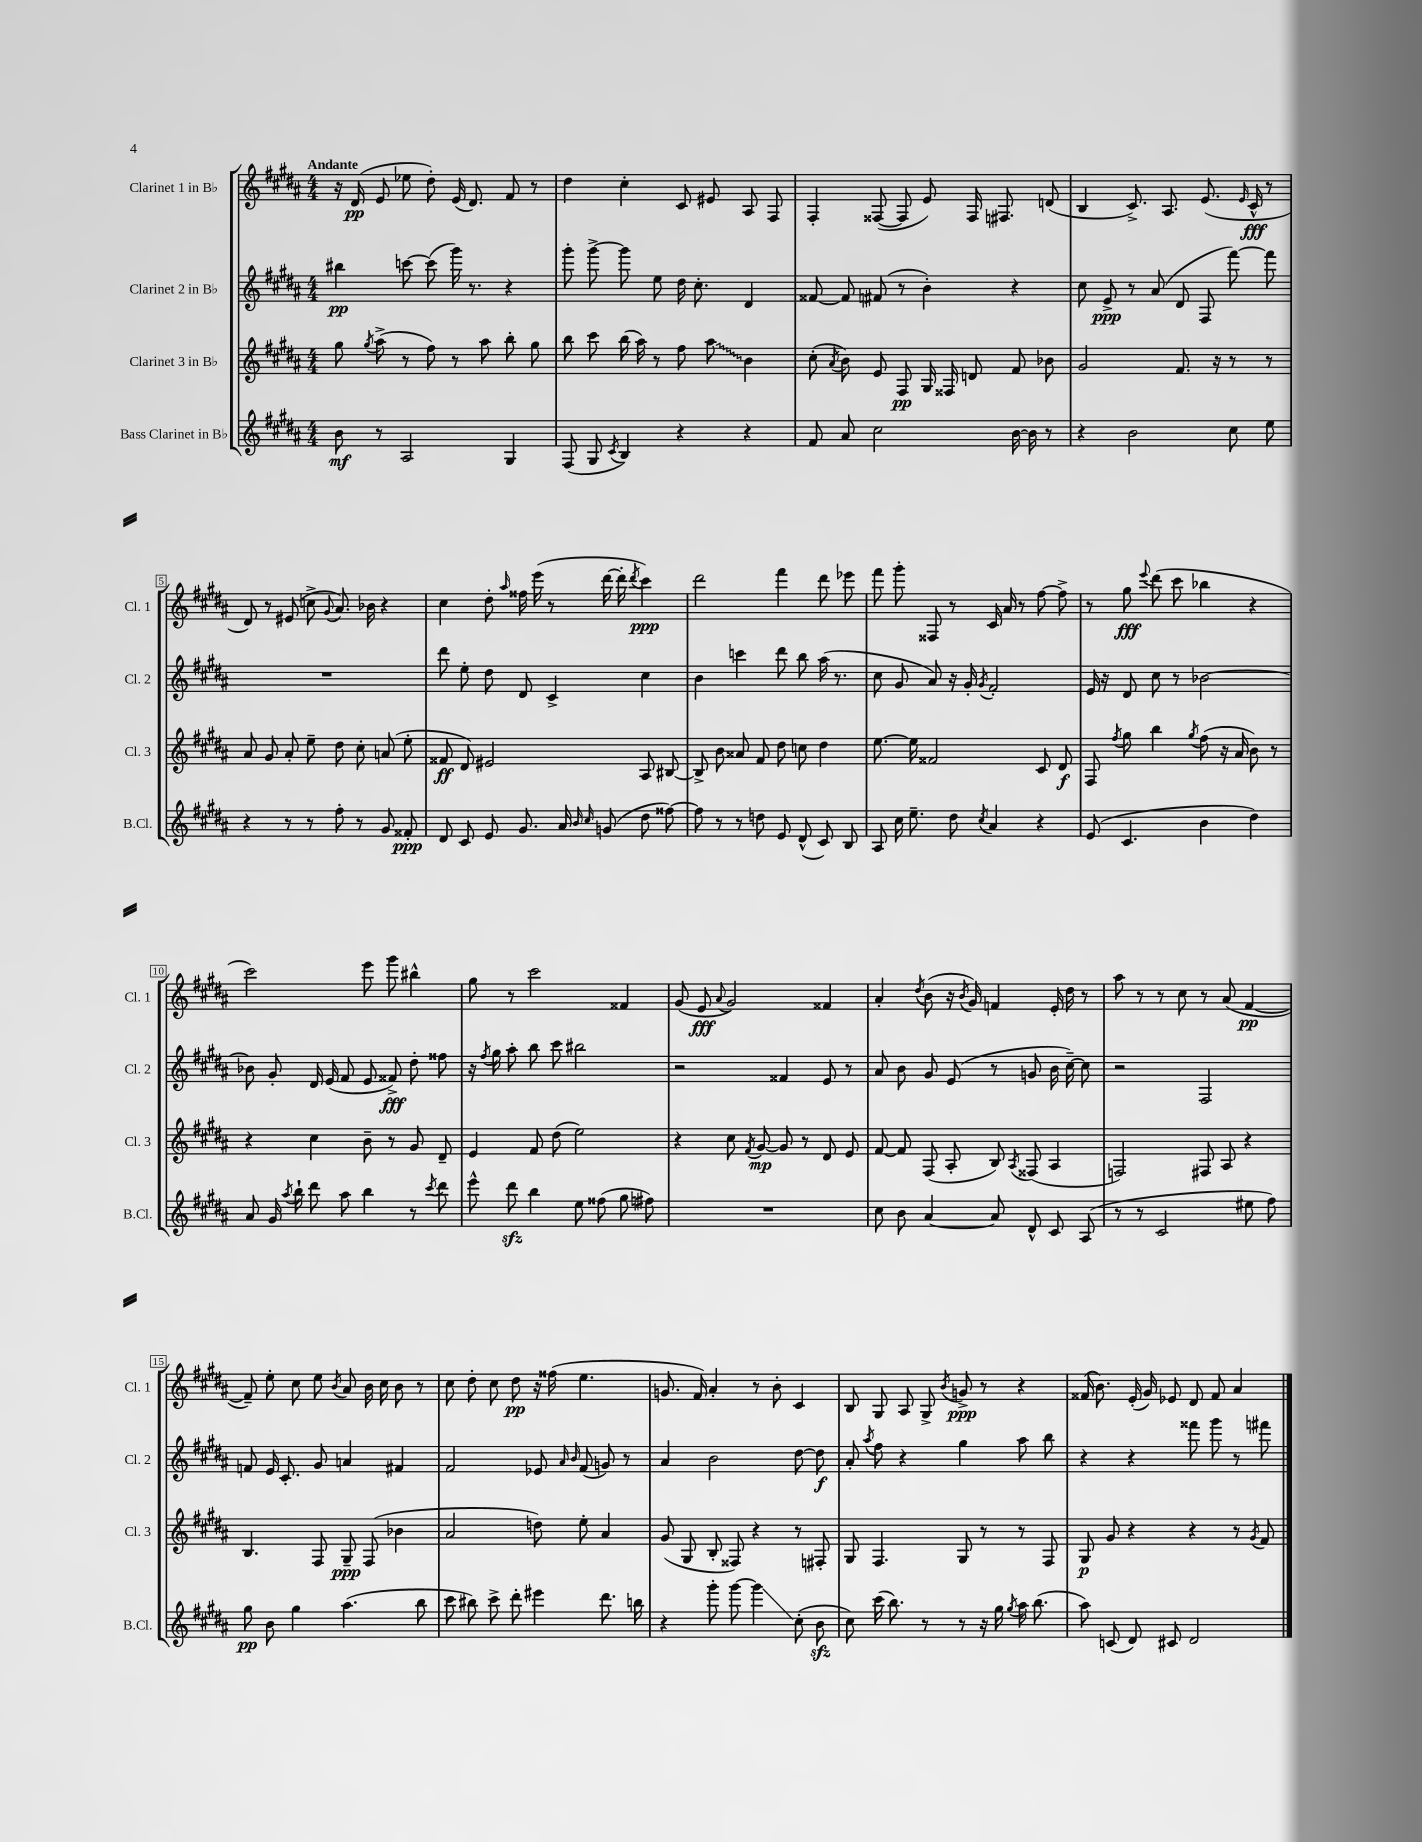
<<
\new StaffGroup <<
\new Staff = "s0" \with { instrumentName = "Clarinet 1 in Bb" shortInstrumentName = "Cl. 1" } {
    \clef treble \key b \major \numericTimeSignature \time 4/4 \tempo "Andante"
    \autoBeamOff r16 dis'16\pp( e'8 ees''8 dis''8-.) e'16( dis'8.) fis'8 r8 |
    dis''4 cis''4-. cis'8 eis'8 ais8 fis8 |
    fis4-. fisis8~( fisis8 e'8) fisis16 fis8. d'8( |
    b4 cis'8.->) ais8. e'8.( \grace { e'16 } cis'16-^\fff r8 |
    dis'8) r8 eis'8( c''8-> \appoggiatura { gis'8 } ais'8.) bes'16 r4 |
    cis''4 dis''8-. \grace { ais''16 } fisis''16 e'''16( r8 dis'''16~ dis'''16-. \acciaccatura { dis'''8 } cis'''4\ppp) |
    dis'''2 fis'''4 dis'''8 ees'''8 |
    fis'''8 gis'''8-. fisis8 r8 cis'16 ais'16 r8 fis''8~ fis''8-> |
    r8 gis''8\fff \appoggiatura { e'''8 } dis'''8( cis'''8 bes''4 r4 |
    cis'''2) e'''8 gis'''8 bis''4-^ |
    gis''8 r8 cis'''2 fisis'4 |
    gis'8( e'8\fff \appoggiatura { ais'8 } gis'2) fisis'4 |
    ais'4-. \acciaccatura { dis''8 } b'8( r16 \acciaccatura { b'8 } gis'16) f'4 e'16-. dis''16 r8 |
    ais''8 r8 r8 cis''8 r8 ais'8( fis'4~\pp |
    fis'8--) e''8-. cis''8 e''8 \acciaccatura { b'8 } ais'8 b'16 cis''16 b'8 r8 |
    cis''8 dis''8-. cis''8 dis''8\pp r16 fisis''16( e''4. |
    g'8. fis'16) ais'4-. r8 b'8-. cis'4 |
    b8 gis8 ais8 gis8-> \acciaccatura { b'8 } g'8->\ppp r8 r4 |
    fisis'16( b'8.) e'16-.( gis'16) ees'8 dis'8 fisis'8 ais'4 \bar "|." |
}
\new Staff = "s1" \with { instrumentName = "Clarinet 2 in Bb" shortInstrumentName = "Cl. 2" } {
    \clef treble \key b \major \numericTimeSignature \time 4/4
    \autoBeamOff bis''4\pp c'''8~ c'''8( gis'''16) r8. r4 |
    gis'''8-. gis'''8~-> gis'''8 e''8 dis''16 cis''8.-. dis'4 |
    fisis'8~ fisis'8 fis'8( r8 b'4-.) r4 |
    cis''8 e'8->\ppp r8 ais'8( dis'8 fis8 fis'''8~) fis'''8 |
    R1 |
    dis'''8 e''8-. dis''8 dis'8 cis'4-> cis''4 |
    b'4 c'''4 dis'''8 b''8 ais''16( r8. |
    cis''8 gis'8 ais'8) r16 gis'16-. \acciaccatura { gis'8 } fis'2-. |
    e'16 r16 dis'8 cis''8 r8 bes'2~ |
    bes'8 gis'8-. dis'16 e'16( fis'8 e'8 fisis'8->\fff) dis''8-. fisis''8 |
    r16 \acciaccatura { fis''8 } gis''16 ais''8-. b''8 cis'''8 bis''2 |
    r2 fisis'4 e'8 r8 |
    ais'8 b'8 gis'8 e'8( r8 g'8 b'16 cis''16~--) cis''8 |
    r2 fis2 |
    f'8 e'16 cis'8.-. gis'8 a'4 fis'4 |
    fis'2 ees'8 \grace { ais'16 b'16 } fis'8( g'8) r8 |
    ais'4 b'2 dis''8~ dis''8\f |
    ais'8-. \acciaccatura { ais''8 } fis''8 r4 gis''4 ais''8 b''8 |
    r4 r4 fisis'''8 gis'''8 r8 fis'''8 \bar "|." |
}
\new Staff = "s2" \with { instrumentName = "Clarinet 3 in Bb" shortInstrumentName = "Cl. 3" } {
    \clef treble \key b \major \numericTimeSignature \time 4/4
    \autoBeamOff gis''8 \acciaccatura { gis''8 } ais''8->( r8 fis''8) r8 ais''8 b''8-. gis''8 |
    b''8 cis'''8 b''16( ais''16) r8 fis''8 \once \override Glissando.style = #'zigzag ais''8\glissando b'4 |
    cis''8-.( \acciaccatura { ais'8 } b'8) e'8 fis8\pp gis16 fisis16 d'8 fis'8 bes'8 |
    gis'2 fis'8. r16 r8 r8 |
    ais'8 gis'8 ais'8-. e''8-- dis''8 cis''8-. a'8( e''8-. |
    fisis'8\ff dis'8) eis'2 ais8 bis8~ |
    bis8-> b'8 aisis'8 fis'8 dis''8 c''8 dis''4 |
    e''8.~ e''16 fisis'2 cis'8 dis'8\f |
    fis8 \acciaccatura { fis''8 } gis''8 b''4 \acciaccatura { gis''8 } fis''8( r16 ais'16 b'8) r8 |
    r4 cis''4 b'8-- r8 gis'8 dis'8-- |
    e'4 fis'8 dis''8( e''2) |
    r4 cis''8 \acciaccatura { fis'8 } gis'8~\mp gis'8 r8 dis'8 e'8 |
    fis'8~ fis'8 fis8( ais8-. b8) \acciaccatura { ais8 } fisis8( ais4 |
    f2) fis8 ais8 r4 |
    b4. fis8 gis8--\ppp fis8( bes'4 |
    ais'2 d''8) e''8-. ais'4 |
    gis'8( gis8 b8-. fisis8) r4 r8 fis8-. |
    gis8 fis4. gis8 r8 r8 fis8 |
    gis8\p gis'8 r4 r4 r8 \acciaccatura { gis'8 } fis'8 \bar "|." |
}
\new Staff = "s3" \with { instrumentName = "Bass Clarinet in Bb" shortInstrumentName = "B.Cl." } {
    \clef treble \key b \major \numericTimeSignature \time 4/4
    \autoBeamOff b'8\mf r8 ais2 gis4 |
    fis8( gis8 \acciaccatura { cis'8 } b4) r4 r4 |
    fis'8 ais'8 cis''2 b'16~ b'16 r8 |
    r4 b'2 cis''8 e''8 |
    r4 r8 r8 fis''8-. r8 gis'8 fisis'8-.\ppp |
    dis'8 cis'8 e'8 gis'8. ais'16 \grace { b'16 cis''16 } g'8( dis''8 fisis''8~) |
    fisis''8 r8 r8 d''8 e'8 dis'8-^( cis'8) b8 |
    ais8 cis''16 e''8.-- dis''8 \acciaccatura { cis''8 } ais'4 r4 |
    e'8( cis'4. b'4 dis''4) |
    ais'8 gis'16 \acciaccatura { ais''8 } b''16-! dis'''8 ais''8 b''4 r8 \acciaccatura { cis'''8 } dis'''8 |
    e'''8-^ dis'''8\sfz b''4 e''8 fisis''8( gis''8 fis''8) |
    R1 |
    cis''8 b'8 ais'4~ ais'8 dis'8-^ cis'8 ais8( |
    r8 r8 cis'2 eis''8 fis''8) |
    gis''8\pp b'8 gis''4 ais''4.( b''8 |
    cis'''8 bis''8) cis'''8-> dis'''8-. eis'''4 dis'''8. b''16 |
    r4 gis'''8-. gis'''8~ gis'''4\glissando cis''8-.( b'8\sfz |
    cis''8) cis'''16( b''8.) r8 r8 r16 gis''16 \acciaccatura { gis''8 } ais''16 b''8.( |
    ais''8) c'8( dis'8) cis'8 dis'2 \bar "|." |
}
>>
>>
\layout { \context { \Score \override BarNumber.stencil = #(make-stencil-boxer 0.1 0.3 ly:text-interface::print) } }
